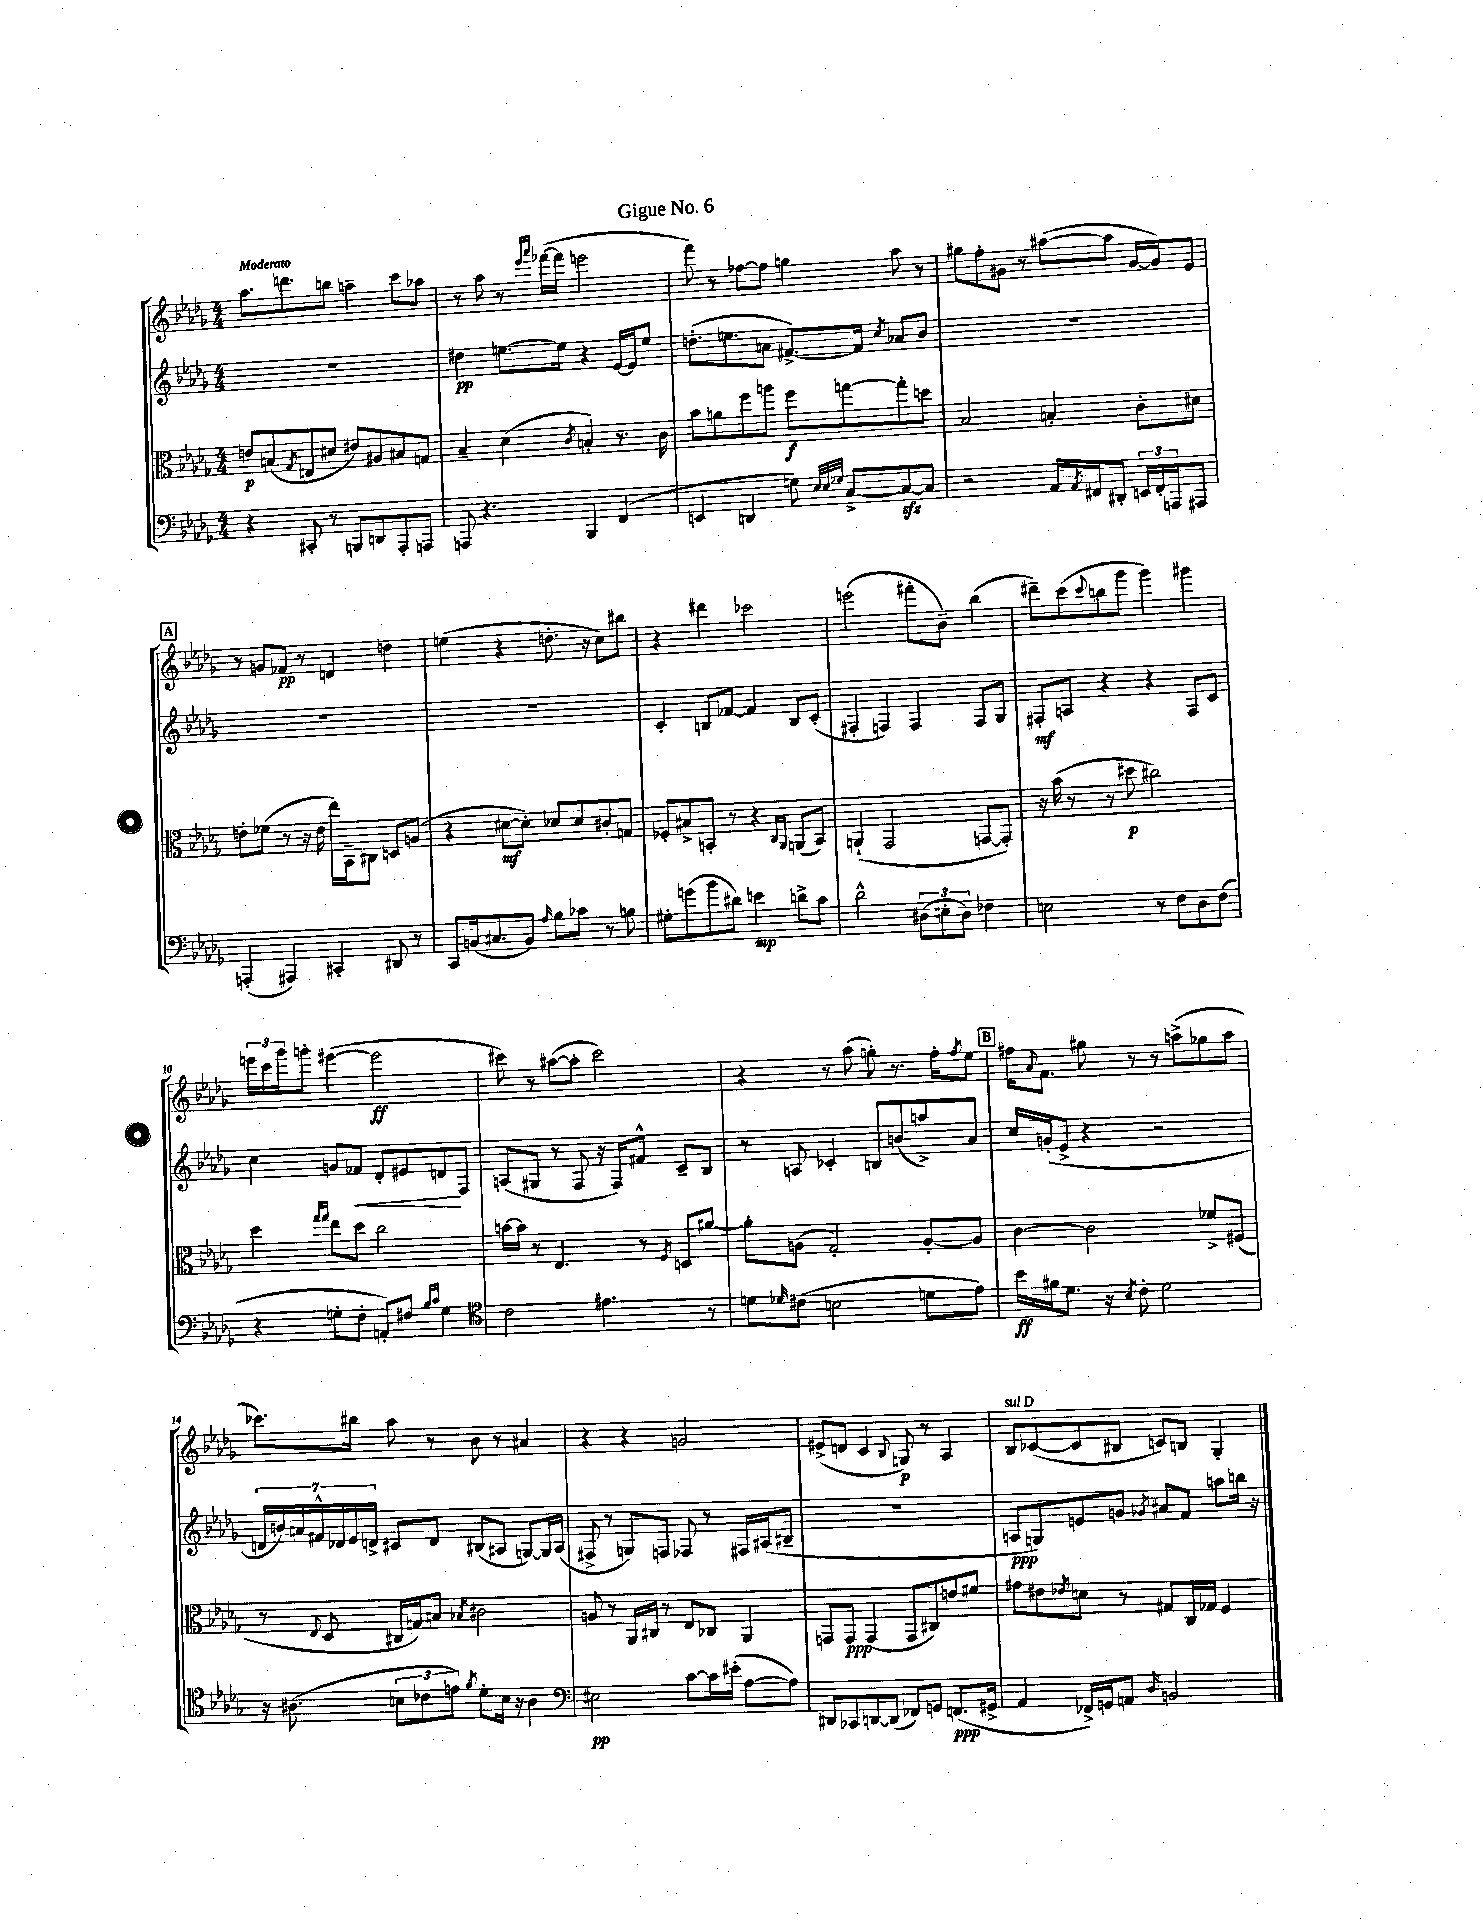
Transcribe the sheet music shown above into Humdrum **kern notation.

**kern	**dynam	**kern	**dynam	**kern	**dynam	**kern	**dynam
*part4	*part4	*part3	*part3	*part2	*part2	*part1	*part1
*staff4	*staff4	*staff3	*staff3	*staff2	*staff2	*staff1	*staff1
*clefF4	*	*clefC3	*	*clefG2	*	*clefG2	*
*k[b-e-a-d-g-]	*	*k[b-e-a-d-g-]	*	*k[b-e-a-d-g-]	*	*k[b-e-a-d-g-]	*
*M4/4	*	*M4/4	*	*M4/4	*	*M4/4	*
=1	=1	=1	=1	=1	=1	=1	=1
!	!	!	!	!	!	!LO:TX:a:B:t=Moderato	!
4r	.	8en/L	p	1r	.	8.aa-\L	.
.	.	(8Bn/	.	.	.	.	.
.	.	.	.	.	.	8.dddn\	.
.	.	8qG-/	.	.	.	.	.
8CC#X'/	.	8En/	.	.	.	.	.
8r	.	8d#X/J	.	.	.	8bbn\J	.
8BBBn/L	.	8e#X/L)	.	.	.	4aan~\	.
8DDn/	.	8A#X/	.	.	.	.	.
8AAA-'/	.	8B#X/	.	.	.	8ccc\L	.
8AAAn/J	.	8Gn/J	.	.	.	8aa-X\J	.
=2	=2	=2	=2	=2	=2	=2	=2
8AAAn/	.	4B-~/	.	4dd#X\	pp	8r	.
4.r	.	.	.	.	.	8aa-\	.
.	.	(4d-\	.	[8.een\L	.	8r	.
.	.	.	.	.	.	16qqeee-/LL	.
.	.	.	.	.	.	16qqaaa-/JJ	.
.	.	.	.	.	.	([16fff-X\LL	.
.	.	.	.	16ee\Jk]	.	16fff-\JJ]	.
.	.	8qc/	.	.	.	.	.
4BBB-/	.	4Bn'/)	.	4r	.	2eeen\	.
(4FF/	.	8.r	.	[16e-/LL	.	.	.
.	.	.	.	16e-/J]	.	.	.
.	.	.	.	8ee/J	.	.	.
.	.	16c\	.	.	.	.	.
=3	=3	=3	=3	=3	=3	=3	=3
4EEn/	.	8b-\L	.	(8.ddn'\L	.	8fff\)	.
.	.	8an\	.	.	.	8r	.
.	.	.	.	8.een\	.	.	.
4DDn/	.	8ff\	.	.	.	[8ff-X\L	.
.	.	8aan\J	.	8an\J	.	8ff-\J]	.
8Gn\)	.	8ff\L	f	[8.f#X^/L)	.	4ggn\	.
32qqE-/LLL	.	.	.	.	.	.	.
32qqE-/	.	.	.	.	.	.	.
32qqG-X/JJJ	.	.	.	.	.	.	.
[8C^/L	.	[8ggn\	.	.	.	.	.
.	.	.	.	16f#/Jk]	.	.	.
.	.	.	.	8qcc/	.	.	.
8Czz/_	.	8gg'\]	.	8a-X/L	.	8aa-\	.
8C/J]	.	8ddn\J	.	8b-/J	.	8r	.
=4	=4	=4	=4	=4	=4	=4	=4
2r	.	2B-/	.	1r	.	8gg#X\L	.
.	.	.	.	.	.	8ff'\	.
.	.	.	.	.	.	8g#X\J	.
.	.	.	.	.	.	8r	.
16AA-/LL	.	4Bn'/	.	.	.	([8aa#X\L	.
8qAA-/	.	.	.	.	.	.	.
16FF#X/J	.	.	.	.	.	.	.
8DD#X'/J	.	.	.	.	.	8aa#\J]	.
24EEn/LL	.	8c'\L	.	.	.	[16g#/LL	.
24FF#'/	.	.	.	.	.	.	.
.	.	.	.	.	.	16g#/J])	.
24AAAn/J	.	.	.	.	.	.	.
8AAA#X/J	.	8d#X\J	.	.	.	8e-/J	.
!!LO:LB:g=z
!!LO:REH:place=s1:t=A
=5	=5	=5	=5	=5	=5	=5	=5
(4AAAn'/	.	8en'\L	.	1r	.	8r	.
.	.	(8f-X\J	.	.	.	8gn/L	.
4AAA#X/)	.	8r	.	.	.	8f-X/J	pp
.	.	16r	.	.	.	8r	.
.	.	16e\	.	.	.	.	.
4CC#X'/	.	16ee-\LL)	.	.	.	4dn/	.
.	.	16BB-~\J	.	.	.	.	.
.	.	8C#X\J	.	.	.	.	.
8DD#X/	.	8Dn/L	.	.	.	4ddn\	.
8r	.	(8An/J	.	.	.	.	.
=6	=6	=6	=6	=6	=6	=6	=6
8CC/L	.	4r	.	1r	.	(4een\	.
(16BBn/k	.	.	.	.	.	.	.
8.C#X/	.	.	.	.	.	.	.
.	.	[8d#X\L	mf	.	.	4r	.
8BB/J)	.	8d#'\J])	.	.	.	.	.
16qqA-/	.	.	.	.	.	.	.
8B-\L	.	8d-X/L	.	.	.	8.ddn'\	.
8c-X\J	.	8d-/	.	.	.	.	.
.	.	.	.	.	.	16r	.
8r	.	8c#X'/	.	.	.	8cc\L)	.
8Bn\	.	8Gn/J	.	.	.	8bb#X\J	.
=7	=7	=7	=7	=7	=7	=7	=7
8G#X'\L	.	8F-X'/L	.	4c'/	.	4r	.
(8gn\	.	8B#X^/	.	.	.	.	.
8b-\	.	8BBn'/J	.	8Bn/L	.	4ddd#X\	.
8d#X\J)	.	8r	.	[8f-X/J	.	.	.
4en\	mp	4r	.	4f-/]	.	2ccc-X\	.
.	.	16qqC/LL	.	.	.	.	.
.	.	16qqAA-/JJ	.	.	.	.	.
8dn^\L	.	(8AAn/L	.	8B/L	.	.	.
8c\J	.	8BB/J)	.	(8c'/J	.	.	.
=8	=8	=8	=8	=8	=8	=8	=8
2d-^^\	.	(4AAn`/	.	4F#X'/	.	(2eeen\	.
.	.	2GG-/	.	4Fn/)	.	.	.
(12D#X\L	.	.	.	4F/	.	8fff#X'\L	.
12En'\	.	.	.	.	.	.	.
.	.	.	.	.	.	8b-~\J)	.
12D#\J)	.	.	.	.	.	.	.
4F-X\	.	[8GGn/L	.	8F/L	.	(4bb-\	.
.	.	8GG'/J])	.	8G-/J	.	.	.
=9	=9	=9	=9	=9	=9	=9	=9
2En\	.	16r	.	8F#X'/L	mf	8ddd#X~\L)	.
.	.	(16b-\	.	.	.	.	.
.	.	8r	.	8An/J	.	(8ccc\	.
.	.	.	.	.	.	8qqccc/	.
.	.	8r	.	4r	.	8bbn\	.
.	.	8dd#X\	p	.	.	8ggg-\J	.
8r	.	2cc#X\)	.	4r	.	4ggg-\)	.
8F\L	.	.	.	.	.	.	.
8D-\	.	.	.	8F#/L	.	4ggg#X\	.
(8F\J	.	.	.	8c/J	.	.	.
!!LO:LB:g=z
=10	=10	=10	=10	=10	=10	=10	=10
4r	.	4dd-\	.	4cc\	.	24eeen\LL	.
.	.	.	.	.	.	24ccc\	.
.	.	.	.	.	.	24ggg-\J	.
.	.	.	.	.	.	8gggn'\J	.
.	.	16qqgg-/LL	.	.	.	.	.
.	.	16qqgg-/JJ	.	.	.	.	.
8Gn'\L	.	8ee-\L	.	8gn/L	.	([4eee#X\	.
!	!	!	!	!	!LO:HP:b	!	!
8F'\J	.	8dd-\J	.	8f-X/J	<	.	.
8AAn'/L)	.	2cc\	.	8d-'/L	.	2eee#\]	ff
8F#X/J	.	.	.	8e#X/	.	.	.
16qqB-/LL	.	.	.	.	.	.	.
16qqc/JJ	.	.	.	.	.	.	.
4G\	.	.	.	8dn/	.	.	.
.	.	.	.	8F/J	[	.	.
=11	=11	=11	=11	=11	=11	=11	=11
*clefC4	*	*	*	*	*	*	*
2c\	.	[16bn\LL	.	(8An/L	.	8ccc#X\)	.
.	.	16b\JJ]	.	.	.	.	.
.	.	8r	.	8G#X/J	.	8r	.
.	.	4.E-/	.	8r	.	([8aa#X\L	.
.	.	.	.	8F/	.	8aa#'\J]	.
4.e#X\	.	.	.	16r	.	2ccc#\)	.
.	.	.	.	16F/KL)	.	.	.
.	.	8r	.	8f#X^^/J	.	.	.
.	.	8qF/	.	.	.	.	.
.	.	8Dn/L	.	8c~/L	.	.	.
8r	.	[8a#X/J	.	8B-/J	.	.	.
=12	=12	=12	=12	=12	=12	=12	=12
8dn\L	.	8a#'\L]	.	8r	.	4r	.
16qqd-X/	.	.	.	.	.	.	.
(8c#X\J	.	(8An\J	.	8An/	.	.	.
2Bn\	.	2G-'/)	.	4c-X'/	.	8r	.
.	.	.	.	.	.	(8aa-\	.
.	.	.	.	8Bn/L	.	8ggn'\)	.
.	.	.	.	(8bn/	.	8.r	.
8dn\L	.	[8A'/L	.	8aan^/)	.	.	.
.	.	.	.	.	.	16ff'\KL	.
.	.	.	.	.	.	8qff/	.
8e-\J)	.	8A/J]	.	8a-/J	.	8ee-\J	.
!!LO:REH:place=s1:t=B
=13	=13	=13	=13	=13	=13	=13	=13
16b-\LL	ff	[4c\	.	16cc/LL	.	16ff#X\KL	.
.	.	.	.	.	.	8qqa-/	.
16f#X\J	.	.	.	(16gn'/J	.	8.f\J	.
8.d-\J	.	.	.	8e-^/J	.	.	.
.	.	2c\]	.	4r	.	8gg#X\	.
16r	.	.	.	.	.	.	.
8qB-/	.	.	.	.	.	.	.
8c'\	.	.	.	.	.	8r	.
2d-\	.	.	.	2r	.	8r	.
.	.	.	.	.	.	(8aan^\L	.
.	.	8f-X^/L	.	.	.	8gg-X\	.
.	.	(8F#X/J	.	.	.	8aa\J	.
!!LO:LB:g=z
=14	=14	=14	=14	=14	=14	=14	=14
16r	.	8r	.	28dn/LL	.	8.ccc-X\L)	.
.	.	.	.	28bn/)	.	.	.
(8.A#X\	.	.	.	.	.	.	.
.	.	.	.	28an/	.	.	.
.	.	.	.	28f#X^^/	.	.	.
.	.	8qqE-/	.	.	.	.	.
.	.	8D-/	.	.	.	.	.
.	.	.	.	28d-X/	.	.	.
.	.	.	.	28e-/	.	.	.
.	.	.	.	.	.	16bb#X\Jk	.
.	.	.	.	28dn^/JJ	.	.	.
12Bn\L	.	16C#X/LL	.	8c#X/L	.	8aa-\	.
.	.	16Gn/J)	.	.	.	.	.
12c-X\	.	.	.	.	.	.	.
.	.	8Bn/J	.	8d/J	.	8r	.
12en\J)	.	.	.	.	.	.	.
8qf/	.	8qB-X/	.	.	.	.	.
8d-'\L	.	2c#X\	.	(8B#X/L	.	8b-\	.
16B\Jk	.	.	.	8A#X/J	.	8r	.
16r	.	.	.	.	.	.	.
4A#\	.	.	.	[8Gn/L)	.	4a#X/	.
.	.	.	.	16G/L]	.	.	.
.	.	.	.	(16A#/JJ	.	.	.
=15	=15	=15	=15	=15	=15	=15	=15
*clefF4	*	*	*	*	*	*	*
2E#X\	pp	8An/	.	8F#X^/	.	4r	.
.	.	8r	.	8r	.	.	.
.	.	16AA-/LL	.	8Gn/L)	.	4r	.
.	.	16C#X/JJ	.	.	.	.	.
.	.	8r	.	8Fn/J	.	.	.
[8c\L	.	8E-/L	.	8F-X/	.	2gn/	.
16c\L]	.	8C-X/J	.	8r	.	.	.
(16e#X'\JJ	.	.	.	.	.	.	.
[8A-\L	.	4AA-/	.	16F#X/LL	.	.	.
.	.	.	.	(16A#X/J	.	.	.
8A-\J])	.	.	.	8B#X~/J	.	.	.
=16	=16	=16	=16	=16	=16	=16	=16
8DD#X/L	.	8GGn/L	.	1r	.	(8e#X^/L	.
8CC-X/	.	8GG/J	ppp	.	.	8dn/J	.
[8DDn/	.	(4GG/	.	.	.	4c/	.
(8DD/J]	.	.	.	.	.	.	.
.	.	.	.	.	.	8qqB-/	.
8FF-X/L)	.	8GG/L	.	.	.	8Gn/)	p
8GGn/J	.	8C#X/)	.	.	.	8r	.
(8.FFn/L	ppp	8en/	.	.	.	4A-/	.
.	.	8f#X/J	.	.	.	.	.
16GG#X^/Jk	.	.	.	.	.	.	.
=17	=17	=17	=17	=17	=17	=17	=17
!	!	!	!	!	!	!LO:TX:a:i:t=sul D	!
4AA-/	.	8g#X\L	.	8An/L	ppp	8B-/L	.
.	.	8e#X\	.	8Gn/)	.	([8c-X/	.
.	.	8qe-X/	.	.	.	.	.
16FF-X^/LL)	.	8dn\J	.	8en/	.	8c-/]	.
16GGn/J	.	.	.	.	.	.	.
8AAn/J	.	8r	.	8gn/J	.	8B#X/J	.
16qqD-/	.	.	.	8qg-X/	.	.	.
2BBn/	.	8G#X/L	.	8a#X/L	.	8cn/L)	.
.	.	16C/L	.	8f/J	.	8Bn/J	.
.	.	16G-X/JJ	.	.	.	.	.
.	.	4F/	.	8aan\L	.	4G-'/	.
.	.	.	.	16bbn\Jk	.	.	.
.	.	.	.	16r	.	.	.
==	==	==	==	==	==	==	==
*-	*-	*-	*-	*-	*-	*-	*-
